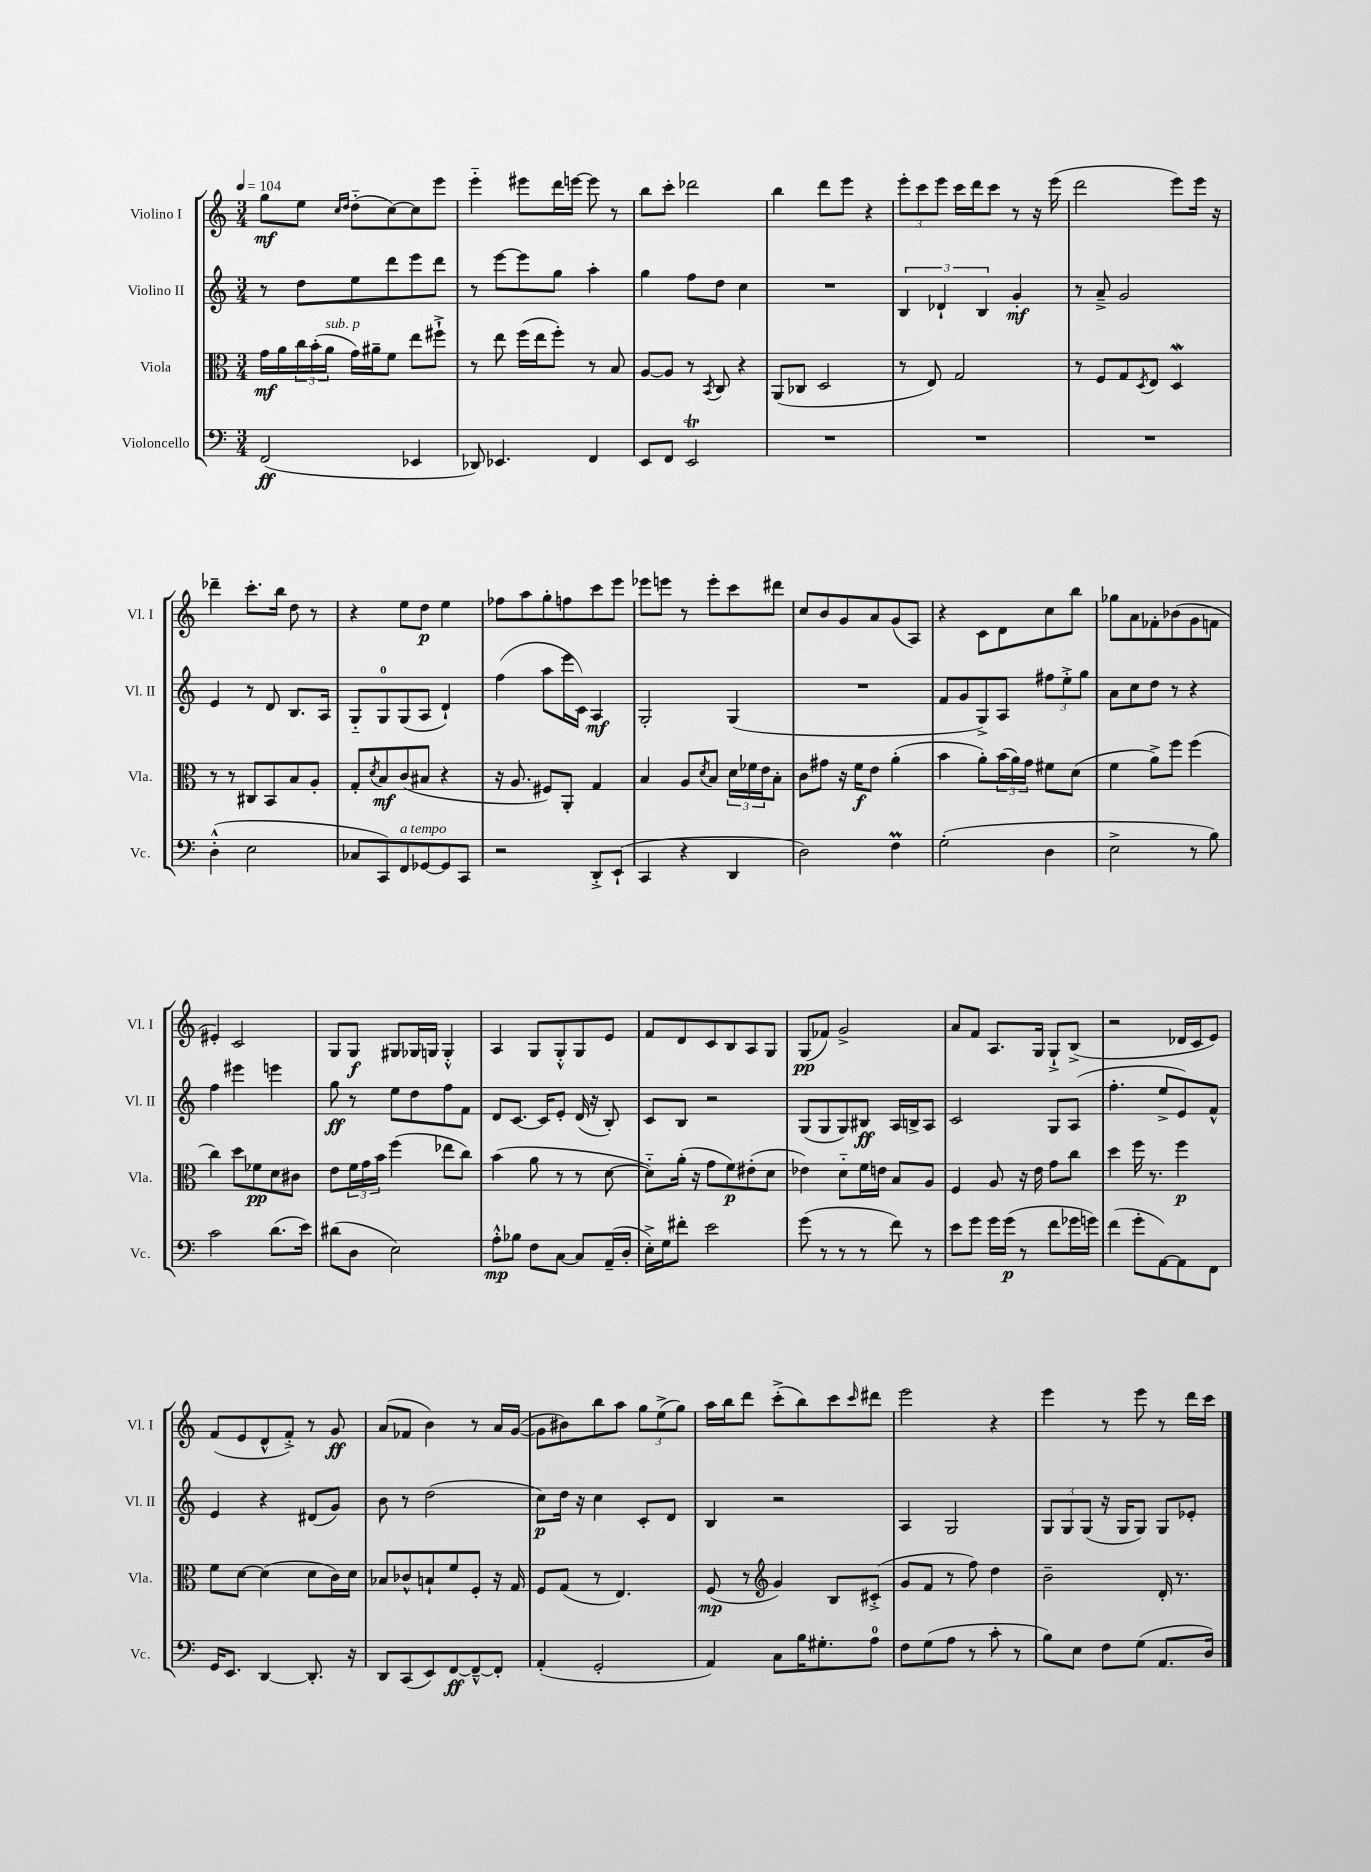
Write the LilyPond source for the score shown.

<<
\new StaffGroup <<
\new Staff = "s0" \with { instrumentName = "Violino I" shortInstrumentName = "Vl. I" } {
    \clef treble \key c \major \numericTimeSignature \time 3/4 \tempo 4 = 104
    g''8\mf e''8 \grace { c''16 d''16 } d''8-_( c''8~) c''8 e'''8 |
    e'''4-_ eis'''8 d'''16 e'''16~ e'''8 r8 |
    b''8 c'''8-. des'''2 |
    b''4 d'''8 e'''8 r4 |
    \tuplet 3/2 { e'''8-. c'''8 e'''8 } c'''16 d'''16 c'''8 r8 r16 e'''16( |
    d'''2 e'''8) e'''16 r16 |
    des'''4-- c'''8.-. b''16 d''8 r8 |
    r4 e''8 d''8\p e''4 |
    fes''8 a''8 g''8-. f''8 c'''8 e'''8 |
    ees'''8 e'''8 r8 e'''8-. c'''8 dis'''8 |
    c''8 b'8 g'8 a'8 g'8( a8) |
    r4 c'8 d'8 c''8 b''8 |
    ges''8 a'8 fes'8-. bes'8( g'8 f'8 |
    eis'4-.) c'2 |
    g8 g8\f gis8 ges16 g16 g4-.-^ |
    a4 g8 g8-.-^ g8 e'8 |
    f'8 d'8 c'8 b8 a8 g8 |
    g8\pp( fes'8) g'2-> |
    a'8 f'8 a8. g16 g8-!-> b8->( |
    r2 des'16 c'16 e'8) |
    f'8( e'8 d'8-^ f'8-.->) r8 g'8\ff |
    a'8( fes'8 b'4) r8 a'16 g'16~( |
    g'8 bis'8) b''8 a''8 \tuplet 3/2 { g''8 e''8->( g''8) } |
    a''16 b''16 d'''8 c'''8-.->( b''8) c'''8 \grace { c'''16 } dis'''8 |
    e'''2 r4 |
    e'''4 r8 e'''8 r8 d'''16 c'''16 \bar "|." |
}
\new Staff = "s1" \with { instrumentName = "Violino II" shortInstrumentName = "Vl. II" } {
    \clef treble \key c \major \numericTimeSignature \time 3/4
    r8 d''8 e''8 d'''8 e'''8 d'''8 |
    r8 e'''8~ e'''8 g''8 a''4-. |
    g''4 f''8 d''8 c''4 |
    R2. |
    \tuplet 3/2 { b4 des'4-! b4 } g'4-.\mf |
    r8 a'8---> g'2 |
    e'4 r8 d'8 b8. a16 |
    g8-_ g8-0 g8( a8 d'4-!) |
    f''4( a''8 e'''16 c'16) a4\mf |
    g2-. g4( |
    R2. |
    f'8 g'8 g8->) a8 \tuplet 3/2 { fis''8 e''8-.-> g''8 } |
    a'8 c''8 d''8 r8 r4 |
    f''4 eis'''4 e'''4 |
    g''8\ff r8 e''8 d''8 f''8 f'8 |
    d'8 c'8.~ c'16 e'8-. d'16( r16 b8-.) |
    c'8 b8 r2 |
    g8( g8 g8) bis8\ff a16 b16-> a8 |
    c'2 g8 a8( |
    f''4.-. e''8-> e'8) f'8-^ |
    e'4 r4 dis'8( g'8) |
    b'8 r8 d''2( |
    c''8\p) d''16 r16 c''4 c'8-. d'8 |
    b4 r2 |
    a4 g2 |
    \tuplet 3/2 { g8 g8 g8( } r16 g16 g8) g8 ees'8-. \bar "|." |
}
\new Staff = "s2" \with { instrumentName = "Viola" shortInstrumentName = "Vla." } {
    \clef alto \key c \major \numericTimeSignature \time 3/4
    g'16\mf a'16 \tuplet 3/2 { c''16 b'16-.( a'16^\markup { \italic "sub. p" } } g'16) ais'16-- f'8 e''8 fis''8-!-> |
    r8 e''8 f''16( e''16 f''8-.) r8 b8 |
    a8~ a8 r8 \acciaccatura { b,8 } c8 r4 |
    a,8( ces8 d2 |
    r8 e8) g2 |
    r8 f8 g8 \acciaccatura { d8 } e8 d4\mordent |
    r8 r8 cis8 b,8 b8 a8-. |
    g8-. \acciaccatura { d'8 } b8\mf c'8( bis8 r4 |
    r16 a8. fis8) a,8-. g4 |
    b4 a8 \acciaccatura { d'8 } b8 \tuplet 3/2 { d'16 fes'16 e'16 } b8-. |
    c'8 gis'8 r16 f'16\f e'8 a'4-.( |
    b'4 a'8-.) \tuplet 3/2 { b'16( a'16) g'16 } fis'8 d'8( |
    f'4 a'8->) f''8 f''4( |
    c''4) d''8 fes'8\pp d'8 cis'8 |
    e'8 \tuplet 3/2 { f'16 g'16 b'16 } f''4( ees''8 c''8) |
    b'4( a'8 r8 r8 d'8~ |
    d'8-_) a'16-.( r16 g'8 f'8\p) eis'8-.( d'8 |
    ees'4) d'8-_ f'16 e'16 b8 a8 |
    f4 a8 r16 e'16 g'8 c''8 |
    d''4 f''16 r8. f''4\p |
    f'8 d'8~ d'4( d'8 c'16) d'16 |
    bes8 ces'8-^ b8-! f'8 f8-. r16 g16 |
    f8 g8( r8 e4.) |
    f8\mp( r8 \clef treble g'4) b8 cis'8-.->( |
    g'8 f'8 r8 f''8) d''4 |
    b'2-- d'16-. r8. \bar "|." |
}
\new Staff = "s3" \with { instrumentName = "Violoncello" shortInstrumentName = "Vc." } {
    \clef bass \key c \major \numericTimeSignature \time 3/4
    f,2\ff( ees,4 |
    des,8) ees,4. f,4 |
    e,8 f,8 e,2\trill |
    R2. |
    R2. |
    R2. |
    d4-.-^( e2 |
    ces8 c,8) f,8^\markup { \italic "a tempo" } ges,8~ ges,8 c,8 |
    r2 d,8-.-> e,8-!( |
    c,4 r4 d,4 |
    d2) f4\prall |
    g2-.( d4 |
    e2-> r8 b8) |
    c'2 d'8.( e'16) |
    dis'8( d8 e2) |
    a8-.-^\mp bes8 f8 c8~ c8 a,16--( d16-. |
    e16-.->) g16 fis'8-. e'2 |
    g'8( r8 r8 r8 f'8) r8 |
    e'8 g'8 g'16 g'16\p( r8 f'8 ges'16 g'16) |
    f'4( g'8-. a,8~) a,8 f,8 |
    g,16 e,8. d,4~ d,8.-. r16 |
    d,8 c,8( e,8) f,8~\ff f,8~---^ f,8-. |
    a,4-.( g,2-. |
    a,4) c8 b16 gis8.-. a8-0 |
    f8 g8( a8 r8 c'8-. r8 |
    b8) e8 f8 g8( a,8. d16) \bar "|." |
}
>>
>>
\layout { \context { \Score \remove "Bar_number_engraver" } }
